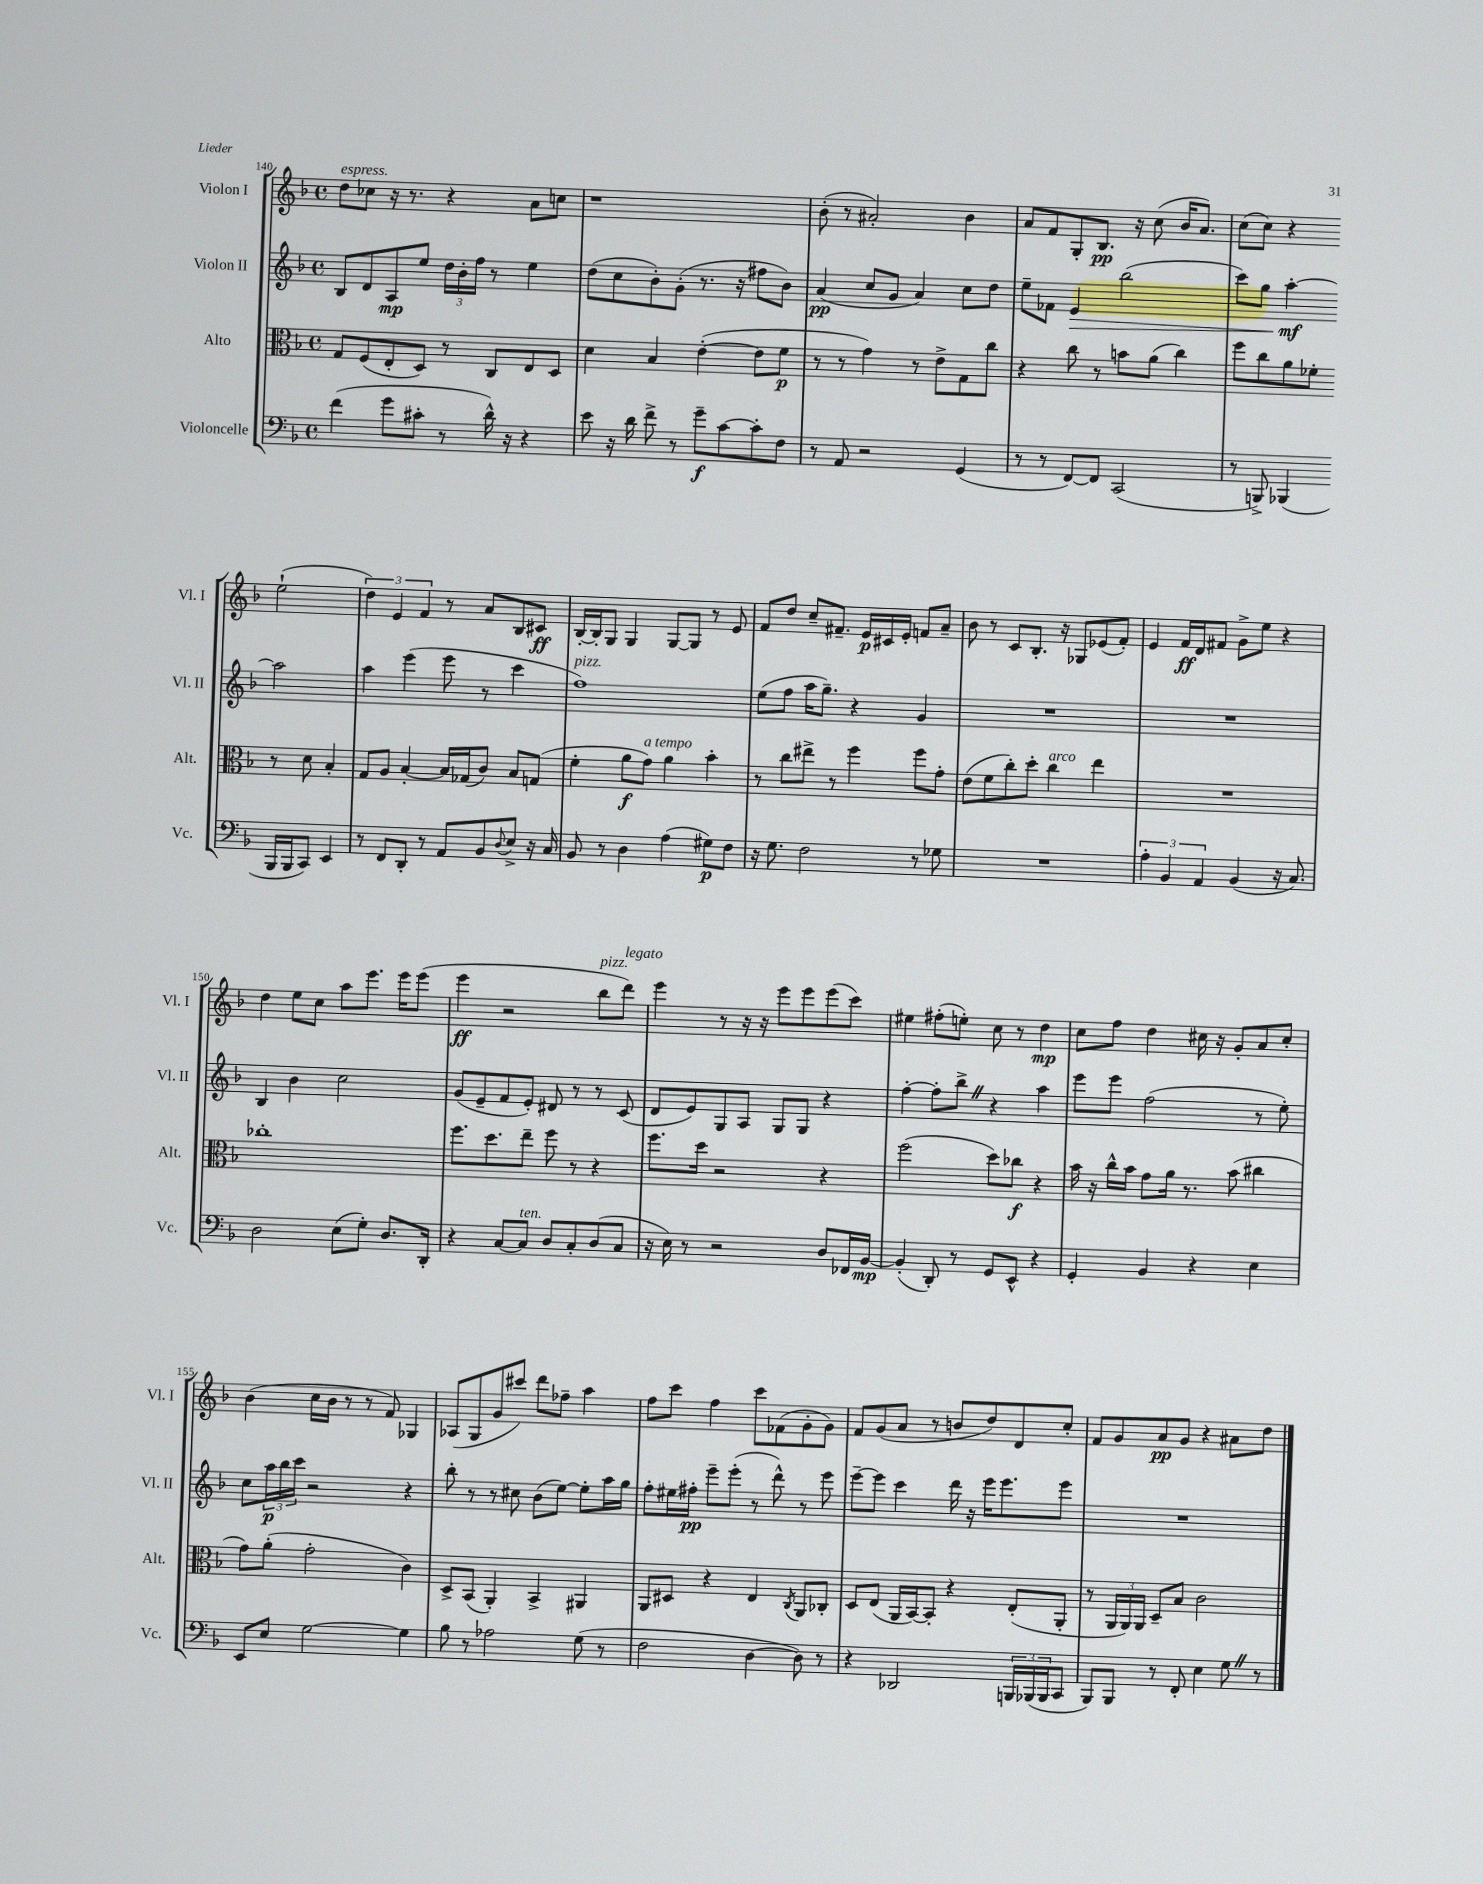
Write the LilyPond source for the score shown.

<<
\new StaffGroup <<
\new Staff = "s0" \with { instrumentName = "Violon I" shortInstrumentName = "Vl. I" } {
    \clef treble \key f \major \defaultTimeSignature \time 4/4
    d''8^\markup { \italic "espress." } ces''8 r16 r8. r4 a'8 c''8 |
    r1 |
    bes'8-.( r8 ais'2-.) bes'4 |
    a'8 f'8 g8-. bes8.\pp r16 c''8( bes'16 a'8.) |
    c''8( c''8) r4 e''2-!( |
    \tuplet 3/2 { d''4) e'4 f'4 } r8 a'8 bes8 cis'8\ff |
    bes16~-. bes16-. g8 g4 g8~ g8 r8 e'8 |
    f'8 d''8 c''8-- fis'8.-- e'16\p cis'16 e'16-. f'8 a'8-- |
    bes'8 r8 c'8 bes8.-. r16 ges8 ees'8( f'8-.) |
    e'4 f'16\ff d'16 fis'8 g'8-> e''8 r4 |
    d''4 e''8 c''8 a''8 e'''8. e'''16 e'''8( |
    e'''4\ff r2 bes''8^\markup { \italic "pizz." } d'''8^\markup { \italic "legato" }) |
    e'''4 r8 r16 r16 e'''8 e'''8 e'''8( c'''8) |
    eis''4 fis''8-.( e''8-.) c''8 r8 d''4\mp |
    c''8 f''8 d''4 cis''16 r16 g'8-. a'8 cis''8-. |
    bes'4( c''16 bes'16 r8 r8 f'8) ges4 |
    aes8( g8 g'8 cis'''8) d'''8 fes''8-- a''4 |
    f''8 c'''8 f''4 c'''8 fes'8( g'8-. g'8) |
    f'8 g'8( a'8 r8 b'8 d''8) d'8 c''8-. |
    f'8 g'8 a'8\pp g'8 r4 ais'8 d''8 \bar "|." |
}
\new Staff = "s1" \with { instrumentName = "Violon II" shortInstrumentName = "Vl. II" } {
    \clef treble \key f \major \defaultTimeSignature \time 4/4
    bes8 d'8 a8\mp e''8 \tuplet 3/2 { d''16 bes'16-. f''16 } r8 e''4 |
    d''8( c''8 bes'8-.) g'8-.( r8. r16 fis''8 bes'8) |
    a'4\pp( c''8 g'8 a'4) c''8 d''8 |
    e''8-- fes'8 e'4\> bes''2( |
    c'''8) g''8 a''4~-.\mf\! a''2 |
    a''4 e'''4( e'''8 r8 c'''4 |
    f''1^\markup { \italic "pizz." }) |
    e''8( f''8 a''16 g''8.--) r4 g'4 |
    R1 |
    R1 |
    bes4 bes'4 c''2 |
    g'8( e'8-- f'8 e'8-.) dis'8 r8 r8 c'8( |
    d'8 e'8) g8 a8 g8 g8 r4 |
    f''4~-. f''8-. bes''8-> \once \override BreathingSign.text = \markup { \musicglyph "scripts.caesura.straight" } \breathe r4 a''4 |
    e'''8 e'''8 f''2( r8 e''8-.) |
    c''8 \tuplet 3/2 { a''16\p bes''16 c'''16 } r2 r4 |
    bes''8-. r8 r8 cis''8 bes'8( e''8~) e''8-. a''16 g''16 |
    f''8-. eis''16 fis''16-.\pp e'''8-- e'''8-.( r8 d'''8-^) r8 e'''8 |
    e'''8~-- e'''8 c'''4 d'''16 r16 e'''16 e'''8. e'''8 |
    R1 \bar "|." |
}
\new Staff = "s2" \with { instrumentName = "Alto" shortInstrumentName = "Alt." } {
    \clef alto \key f \major \defaultTimeSignature \time 4/4
    g8 f8( e8-. d8) r8 c8 e8 d8 |
    d'4 bes4 e'4~-.( e'8 f'8\p |
    r8 r8 g'4) r8 e'8-> g8 c''8 |
    r4 c''8 r8 b'8 a'8( c''4) |
    f''8 c''8 a'8 fes'8-. r8 d'8 bes4-. |
    g8 a8 bes4~-. bes16 ges16( c'8) bes8 g8( |
    f'4-. a'8\f g'8^\markup { \italic "a tempo" }) a'4 bes'4-. |
    r8 c''8 eis''8-> r8 f''4 f''8 g'8-. |
    e'8( f'8 c''8-.) d''8-. c''4^\markup { \italic "arco" } e''4 |
    R1 |
    ces''1-. |
    f''8. d''8. e''8-- f''8 r8 r4 |
    f''8. d''16 r2 r4 |
    f''2( d''8) ces''8\f r4 |
    bes'16 r16 c''16-^ bes'16 g'8 a'16 r8. bes'8( cis''4 |
    g'8) a'8-.( g'2-. c'4) |
    d8-> bes,8( a,4-.) bes,4-> ais,4 |
    a,8 dis8 r4 e4 \acciaccatura { c8 } a,8 ces8-. |
    d8 e8( a,16 bes,16~) bes,8-. r4 e8-.( a,8-. |
    r8 \tuplet 3/2 { a,16 a,16) a,16 } d8-- bes8 c'2 \bar "|." |
}
\new Staff = "s3" \with { instrumentName = "Violoncelle" shortInstrumentName = "Vc." } {
    \clef bass \key f \major \defaultTimeSignature \time 4/4
    f'4( g'8 cis'8-. r8 d'16-^) r16 r4 |
    e'8 r16 d'16 f'8-> r8 g'8--\f c'8~ c'8-. f8 |
    r8 a,8 r2 g,4( |
    r8 r8 f,8~) f,8 c,2( |
    r8 b,,8->) bes,,4( bes,,16 bes,,16 c,8) e,4 |
    r8 f,8 d,8-. r8 a,8 bes,8 \appoggiatura { d8 } e8-> r16 c16 |
    bes,8 r8 d4 a4( gis8\p) f8 |
    r16 g8. f2 r8 ges8 |
    R1 |
    \tuplet 3/2 { a4-. bes,4 a,4 } bes,4( r16 c8.) |
    d2 e8( g8-.) d8. d,16-. |
    r4 c8~ c8^\markup { \italic "ten." } d8 c8-. d8( c8 |
    r16 e16) r8 r2 d8 fes,16 bes,16~\mp |
    bes,4-.( d,8-.) r8 g,8 e,8-^ r4 |
    g,4-. bes,4 r4 e4 |
    e,8 e8 g2~ g4 |
    bes8 r8 aes2 g8( r8 |
    f2 d4~ d8) r8 |
    r4 des,2 \tuplet 3/2 { b,,16 bes,,16( bes,,16 } c,8 |
    bes,,8) bes,,8 r8 f,8-. e4 g8 \once \override BreathingSign.text = \markup { \musicglyph "scripts.caesura.straight" } \breathe r8 \bar "|." |
}
>>
>>
\layout { \context { \Score currentBarNumber = #140 } }
